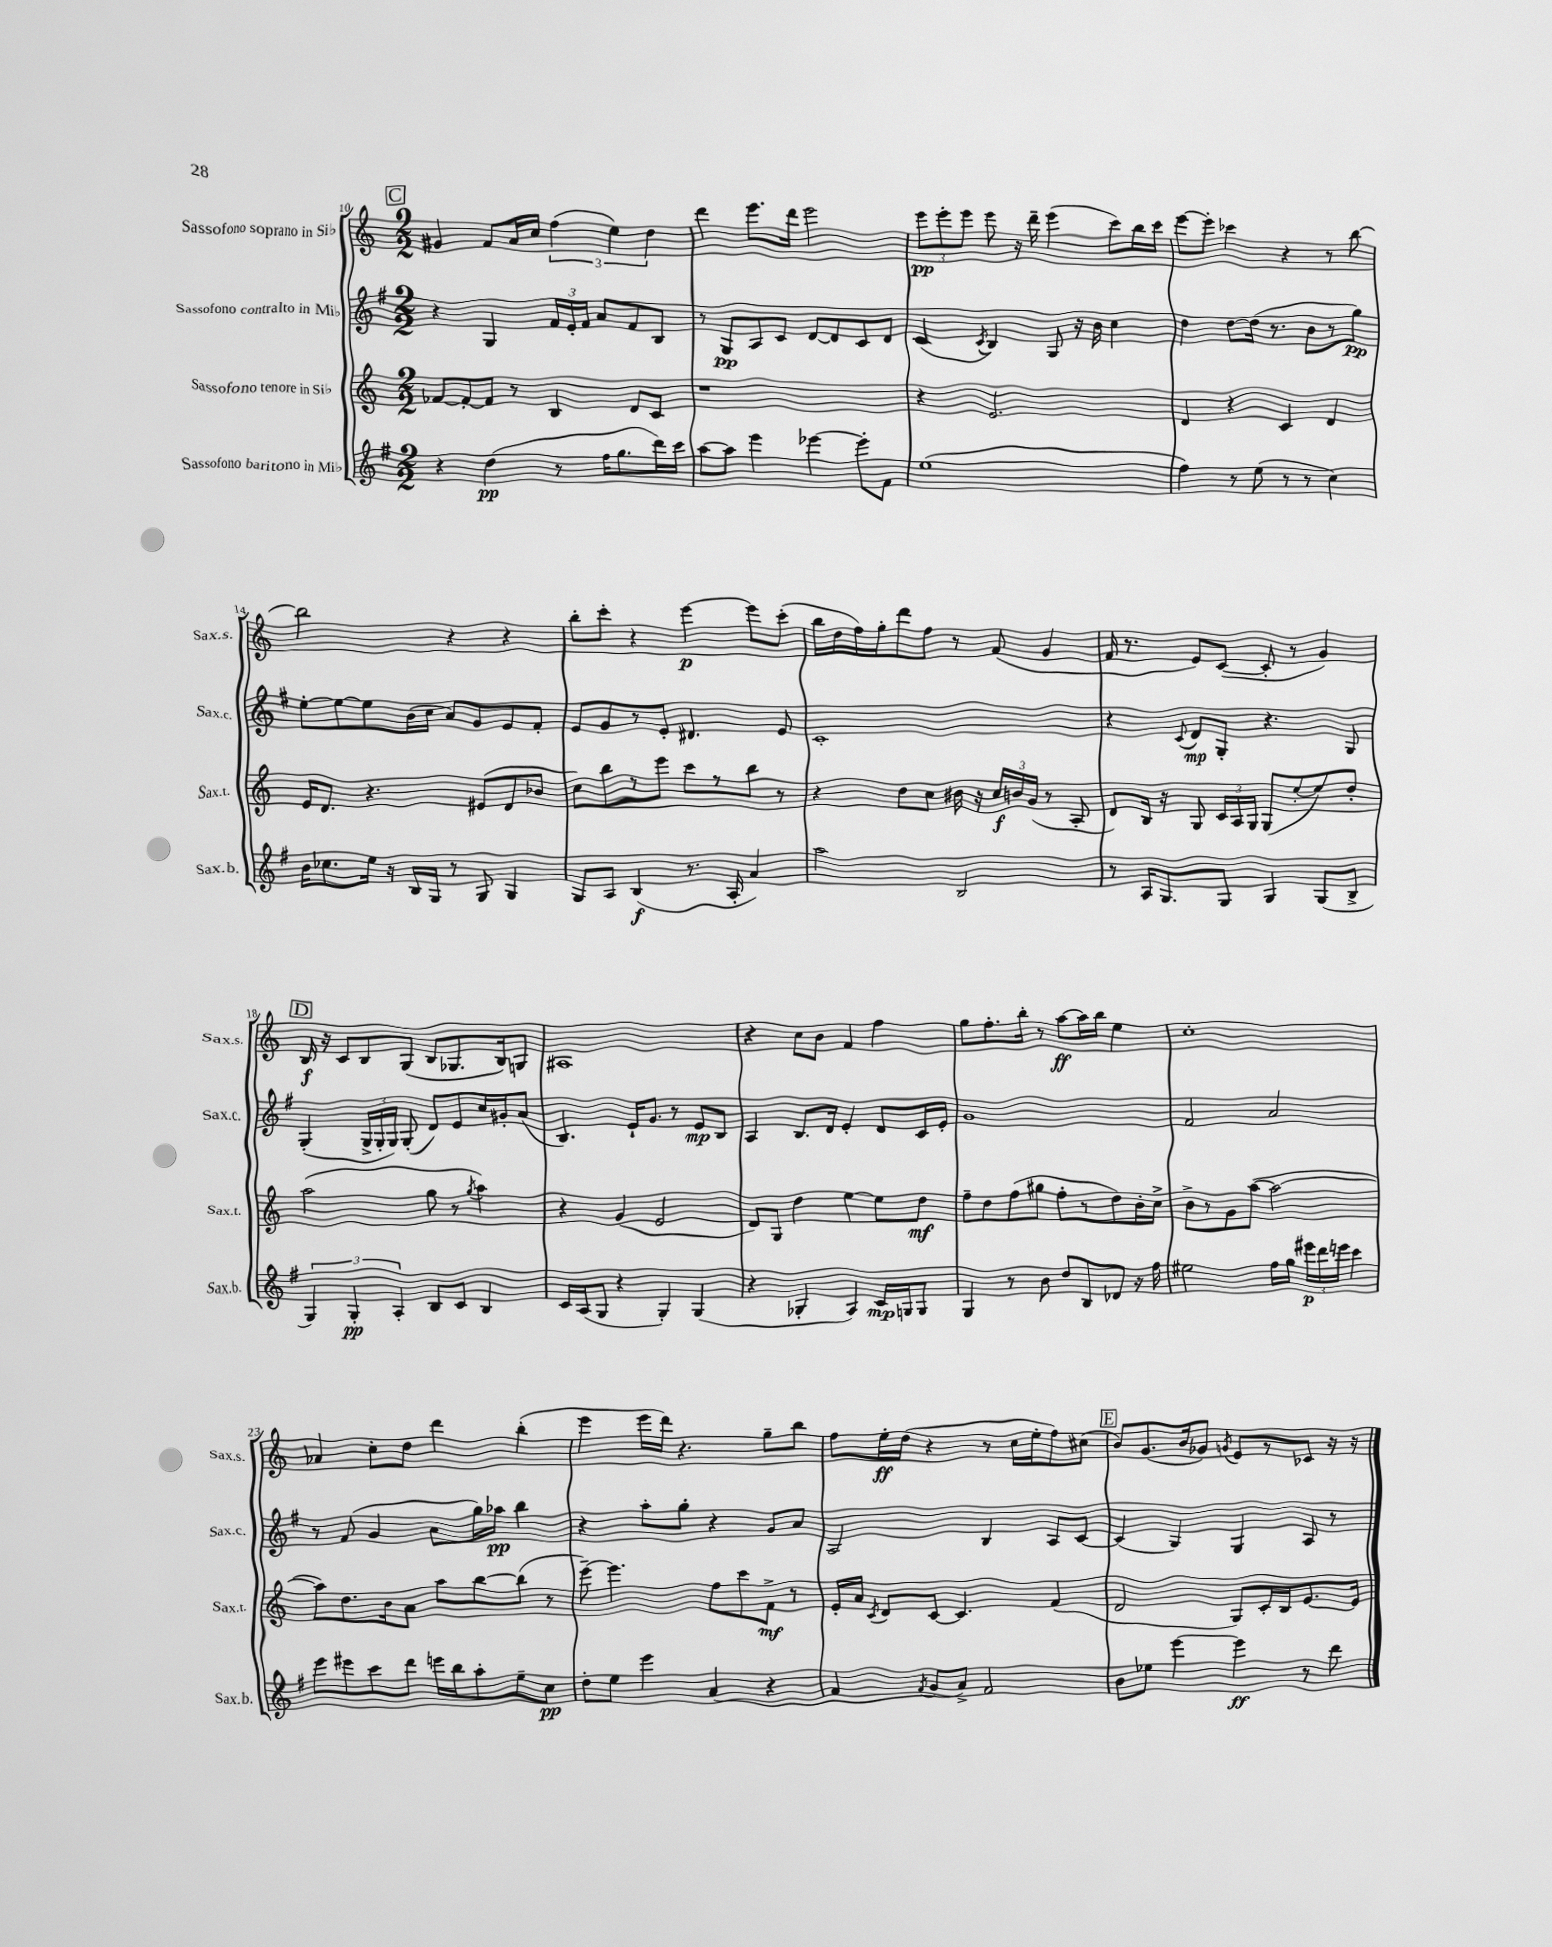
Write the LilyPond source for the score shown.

<<
\new StaffGroup <<
\new Staff = "s0" \with { instrumentName = "Sassofono soprano in Sib" shortInstrumentName = "Sax.s." } {
    \clef treble \key c \major \numericTimeSignature \time 2/2
    \autoBeamOff \mark \markup { \box "C" } gis'4 f'8[ a'16 c''16] \tuplet 3/2 { f''4( e''4) d''4 } |
    d'''4 e'''8.[ d'''16] e'''2 |
    \tuplet 3/2 { e'''8[\pp e'''8-. e'''8] } e'''8 r16 d'''16-- e'''4( c'''8[) b''16 c'''16] |
    e'''8[~ e'''8]-. ces'''4 r4 r8 b''8~ |
    b''2 r4 r4 |
    b''8[-. c'''8]-. r4 e'''4~\p e'''8[ c'''8]-.( |
    b''16[ d''16 f''16) g''16-. d'''8 f''8] r8 f'8( g'4 |
    f'16 r8. e'8[) c'8]~( c'8-. r8 g'4) |
    \mark \markup { \box "D" } b16\f r16 c'8[ b8 g8]( b8[ ges8. b16) g8] |
    ais1 |
    r4 c''8[ b'8] f'4 f''4 |
    g''8[ f''8.-. b''16]-. r8 a''8[~\ff a''16 b''16] e''4 |
    c''1-. |
    aes'4 c''8[-. d''8] d'''4 b''4-.( |
    e'''4 e'''16[ d'''16]) r4. g''8[-- b''8] |
    f''8[ e''16-.\ff d''16]( r4 r8 c''16[ e''16-. f''8) cis''8]( |
    \mark \markup { \box "E" } b'8[) g'8.( b'16 ges'8]) \acciaccatura { g'8 } e'8[ r8 ces'8] r16 r16 \bar "|." |
}
\new Staff = "s1" \with { instrumentName = "Sassofono contralto in Mib" shortInstrumentName = "Sax.c." } {
    \clef treble \key g \major \numericTimeSignature \time 2/2
    \autoBeamOff \mark \markup { \box "C" } r4 g4 \tuplet 3/2 { fis'16[ e'16-. fis'16] } a'8[ fis'8 b8] |
    r8 g8[\pp a8 c'8] d'8[~ d'8 c'8 d'8] |
    c'4( \acciaccatura { c'8 } b4) g8 r16 b'16 c''4 |
    d''4 d''8[~ d''16]( r8. b'8[ r8 g''8]\pp) |
    e''8[~-. e''8~ e''8 b'16( c''16] a'8[) g'8 e'8 fis'8]-. |
    e'8[ g'8 r8 e'8]-. dis'4. e'8 |
    c'1-. |
    r4 \appoggiatura { c'8 } d'8[\mp g8]-. r4. g8 |
    \mark \markup { \box "D" } g4-.( \tuplet 3/2 { g16[-> g16-. g16]) } g8-.( d'8[) e'8 c''16 gis'16-. a'8]( |
    b4.) e'16[-! g'8.] r8 e'8[\mp b8] |
    a4 b8.[ d'16] e'4-. d'8[ c'16 e'16]-. |
    g'1 |
    fis'2 a'2 |
    r8 fis'8( g'4 a'8[ g''16) aes''16]\pp b''4 |
    r4 a''8[-. g''8]-. r4 g'8[ a'8] |
    a2 b4 a8[ c'8]~ |
    \mark \markup { \box "E" } c'4( g4) g4 a8 r8 \bar "|." |
}
\new Staff = "s2" \with { instrumentName = "Sassofono tenore in Sib" shortInstrumentName = "Sax.t." } {
    \clef treble \key c \major \numericTimeSignature \time 2/2
    \autoBeamOff \mark \markup { \box "C" } fes'8[~ fes'8~-. fes'8] r8 b4 d'8[ c'8] |
    r1 |
    r4 e'2. |
    d'4 r4 c'4 d'4 |
    e'16[ d'8.] r4. eis'8[( d'8 bes'8] |
    c''8[) b''8 r8 e'''8] c'''8[ r8 b''8] r8 |
    r4 d''8[ c''8] bis'16 r16 \tuplet 3/2 { c''16[\f b'16 g'16]( } r8 a8-. |
    d'8[) b16] r16 g8 \tuplet 3/2 { c'16[ a16 g16] } g8[( e''8~-. e''8) d''8]-. |
    \mark \markup { \box "D" } a''2( g''8 r8 \acciaccatura { g''8 } a''4) |
    r4 g'4( e'2 |
    d'8[) g8] d''4 e''4~ e''8[ d''8]\mf |
    f''8[-- d''8 f''8( gis''8] f''8[-. r8 d''8) b'16-. c''16]-> |
    b'8[-> r8 g'8 a''8]~( a''2~ |
    a''8[) d''8. b'16 a'8] a''8[ b''8~ b''8]( r8 |
    e'''8~--) e'''4. f''8[ c'''8 f'8]->\mf r8 |
    e'16[-. a'16] \acciaccatura { c'8 } d'8[ c'8]~ c'4. f'4( |
    \mark \markup { \box "E" } d'2 g8[) c'16-. b16 e'8.~ e'16] \bar "|." |
}
\new Staff = "s3" \with { instrumentName = "Sassofono baritono in Mib" shortInstrumentName = "Sax.b." } {
    \clef treble \key g \major \numericTimeSignature \time 2/2
    \autoBeamOff \mark \markup { \box "C" } r4 d''4\pp( r8 fis''16[ g''8. d'''16) c'''16] |
    a''8[~ a''8] e'''4 ees'''4~ ees'''8[-. fis'8] |
    e''1( |
    fis''4) r8 e''8( r8 r8 c''4) |
    b'16[ ces''8. e''16] r16 b16[ g16] r8 g8 g4 |
    g8[ a8] b4\f( r8. a16-. a'4) |
    a''2 b2 |
    r8 a16[ g8. g8] g4 g8[( b8]-> |
    \mark \markup { \box "D" } \tuplet 3/2 { g4) g4-.\pp a4-. } b8[ c'8] b4 |
    c'16[ a16( g8] r4 g4-.) g4( |
    r4 ges4-. a4) c'16[\mp g16 g8] |
    g4 r8 b'8 d''8[ b8 des'8] r16 fis''16 |
    eis''2 fis''16[ g''16] \tuplet 3/2 { eis'''16[\p d'''16 e'''16] } c'''4 |
    e'''8[ eis'''8 c'''8 d'''8] e'''16[ b''16 a''8-. e''8-- c''8]\pp |
    d''8[-. e''8] e'''4 a'4( r4 |
    fis'4 \acciaccatura { fis'8 } g'8[ a'8]->) fis'2 |
    \mark \markup { \box "E" } b'8[ ees''8] e'''4~ e'''4\ff r8 d'''8 \bar "|." |
}
>>
>>
\layout { \context { \Score currentBarNumber = #10 } }
